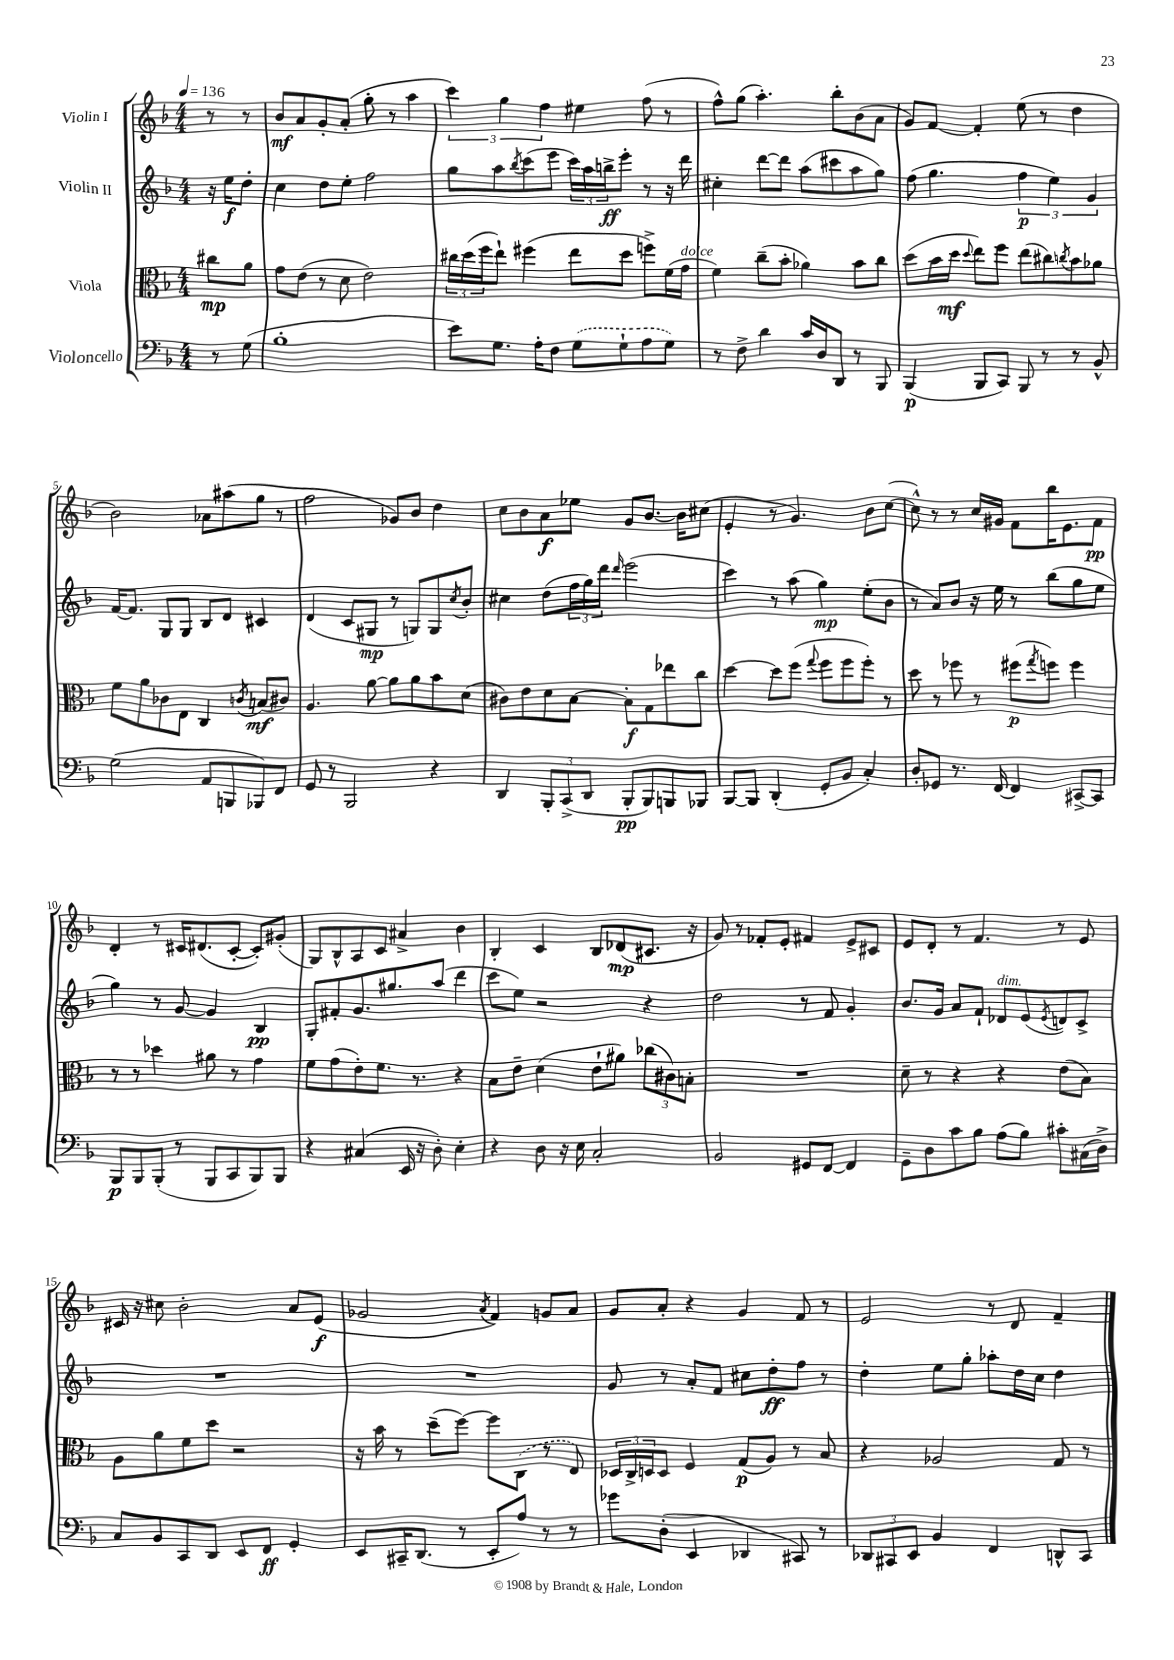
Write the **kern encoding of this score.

**kern	**dynam	**kern	**dynam	**kern	**dynam	**kern	**dynam
*part4	*part4	*part3	*part3	*part2	*part2	*part1	*part1
*staff4	*staff4	*staff3	*staff3	*staff2	*staff2	*staff1	*staff1
*I"Violoncello	*	*I"Viola	*	*I"Violin II	*	*I"Violin I	*
*clefF4	*	*clefC3	*	*clefG2	*	*clefG2	*
*k[b-]	*	*k[b-]	*	*k[b-]	*	*k[b-]	*
*M4/4	*	*M4/4	*	*M4/4	*	*M4/4	*
*MM136	*	*MM136	*	*MM136	*	*MM136	*
=	=	=	=	=	=	=	=
8r	.	8cc#X\L	mp	16r	.	8r	.
.	.	.	.	16ee\KL	f	.	.
(8G\	.	8a\J	.	8dd'\J	.	8r	.
=1	=1	=1	=1	=1	=1	=1	=1
1B-'	.	8g\L	.	4cc\	.	8b-/L	mf
.	.	(8e\J	.	.	.	8a/	.
.	.	8r	.	8dd\L	.	8g'/	.
.	.	8d\	.	8ee'\J	.	(8a'/J	.
.	.	2e\)	.	2ff\	.	8gg'\	.
.	.	.	.	.	.	8r	.
.	.	.	.	.	.	4aa\	.
=2	=2	=2	=2	=2	=2	=2	=2
8e\L)	.	24cc#X\LL	.	8gg\L	.	6ccc\)	.
.	.	(24dd\	.	.	.	.	.
.	.	24ff\J	.	.	.	.	.
8.G\J	.	8ee`\J)	.	8aa\	.	.	.
.	.	.	.	.	.	6gg\	.
.	.	.	.	8qbb-/	.	.	.
.	.	(4ff#X\	.	(8ccc\	.	.	.
16A'\KL	.	.	.	.	.	.	.
.	.	.	.	.	.	6ff\	.
8F\J	.	.	.	8eee\J	.	.	.
(8G\L	.	8ee\L	.	24ccc\LL)	.	4ee#X\	.
.	.	.	.	24aa\	.	.	.
.	.	.	.	24bbn^\J	ff	.	.
8G`\	.	8dd\J	.	8eee'\J	.	.	.
8A\	.	8ffn^\L)	.	8r	.	(8ff\	.
8G\J)	.	(16f\L	.	16r	.	8r	.
!	!	!LO:TX:a:i:t=dolce	!	!	!	!	!
.	.	16g\JJ	.	16ddd\	.	.	.
=3	=3	=3	=3	=3	=3	=3	=3
8r	.	4f\)	.	4cc#X'\	.	8ff^^\L)	.
8F^\	.	.	.	.	.	(8gg\J	.
4d\	.	(8cc~\L	.	[8ddd\L	.	4.aa'\)	.
.	.	8b-'\J	.	8ddd\J]	.	.	.
16c/LL	.	4a-X\)	.	(8aa\L	.	.	.
16D/J	.	.	.	.	.	.	.
8DD/J	.	.	.	8ccc#X\	.	8bb-'\L	.
8r	.	8b-\L	.	8aa\	.	(8b-\	.
8BBB-/	.	8cc\J	.	8gg\J)	.	8a\J	.
=4	=4	=4	=4	=4	=4	=4	=4
(4BBB-/	p	(8dd\L	.	(8ff\	.	8g/L)	.
.	.	16b-\L	.	4.gg\	.	[8f/J	.
.	.	16dd\JJ	mf	.	.	.	.
.	.	8qqdd/	.	.	.	.	.
8BBB-/L	.	8ee\L)	.	.	.	4f'/]	.
8CC/J)	.	8ff\J	.	.	.	.	.
8BBB-/	.	(8ee\L	.	6ff\	p	(8ee\	.
8r	.	8cc#X\)	.	.	.	8r	.
.	.	.	.	6ee\)	.	.	.
.	.	8qccn/	.	.	.	.	.
8r	.	8b-\	.	.	.	4dd\	.
.	.	.	.	6g/	.	.	.
8BB-^^/	.	8a-X\J	.	.	.	.	.
!!LO:LB:g=z
=5	=5	=5	=5	=5	=5	=5	=5
(2G\	.	8f\L	.	[16f/KL	.	2b-\)	.
.	.	.	.	8.f/J]	.	.	.
.	.	8a\	.	.	.	.	.
.	.	8c-X\	.	8G/L	.	.	.
.	.	8E\J	.	8G/J	.	.	.
8AA/L	.	4C/	.	8B-/L	.	8a-X\L	.
8BBBn/	.	.	.	8d/J	.	(8aa#X\	.
.	.	8qcn/	.	.	.	.	.
8BBB-X/)	.	(8Bn/L	mf	4c#X/	.	8gg\J	.
8FF/J	.	8c#X/J)	.	.	.	8r	.
=6	=6	=6	=6	=6	=6	=6	=6
8GG/	.	4.A/	.	(4d/	.	2ff\	.
8r	.	.	.	.	.	.	.
2BBB-/	.	.	.	8c/L	.	.	.
.	.	[8a\	.	8G#X/J	mp	.	.
.	.	8a\L]	.	8r	.	8g-X/L)	.
.	.	8a\	.	8Gn/L)	.	8b-/J	.
4r	.	8b-\	.	8G/	.	4dd\	.
.	.	.	.	8qcc/	.	.	.
.	.	(8d\J	.	8b-'/J	.	.	.
=7	=7	=7	=7	=7	=7	=7	=7
4DD/	.	8c#X\L)	.	4cc#X\	.	8cc\L	.
.	.	8e\	.	.	.	8b-\	.
12BBB-'/L	.	8d\	.	(8dd\L	.	8a\	f
(12CC^/	.	.	.	.	.	.	.
.	.	[8B-\J	.	24ff\L	.	8ee-X\J	.
12DD/J	.	.	.	24gg\)	.	.	.
.	.	.	.	24ddd\JJ	.	.	.
.	.	.	.	16qqddd/	.	.	.
8BBB-'/L	pp	8B-'\L]	f	(2eee\	.	8g/L	.
8BBB-/)	.	8G\	.	.	.	[8.b-/J	.
8BBBn/	.	8ee-X\	.	.	.	.	.
.	.	.	.	.	.	16b-\KL]	.
8BBB-X/J	.	8cc\J	.	.	.	(8cc#X\J	.
=8	=8	=8	=8	=8	=8	=8	=8
[8BBB-/L	.	[4dd\	.	4ccc\)	.	4e'/	.
8BBB-/J]	.	.	.	.	.	.	.
(4DD'/	.	8dd\L]	.	8r	.	8r	.
.	.	(8ff\J	.	(8aa\	.	4.g/)	.
.	.	8qqgg/	.	.	.	.	.
8GG'/L	.	8ff\L	.	4gg\)	mp	.	.
8BB-/J	.	8ff\	.	.	.	.	.
4C'/)	.	8ff'\J)	.	(8ee'\L	.	8b-\L	.
.	.	8r	.	8b-\J	.	([8cc\J	.
=9	=9	=9	=9	=9	=9	=9	=9
8D'/L	.	8dd\	.	8r	.	8cc^^\])	.
8GG-X/J	.	8r	.	8a/L)	.	8r	.
8.r	.	8ff-X\	.	8b-/J	.	8r	.
.	.	8r	.	16r	.	16cc/LL	.
[16FF/	.	.	.	16ee\	.	16g#X/JJ	.
4FF/]	.	(8ff#X\L	p	8r	.	8f\L	.
.	.	8qgg/	.	.	.	.	.
.	.	8ffn\J)	.	(8bb-\L	.	16bb-\K	.
.	.	.	.	.	.	8.e\	.
[8CC#X^/L	.	4ff\	.	8gg\	.	.	.
8CC#/J]	.	.	.	8ee\J	.	8f\J	pp
!!LO:LB:g=z
=10	=10	=10	=10	=10	=10	=10	=10
8BBB-/L	p	8r	.	4gg\)	.	4d'/	.
8BBB-/	.	8r	.	.	.	.	.
(8BBB-'/J	.	4dd-X\	.	8r	.	8r	.
8r	.	.	.	[8g/	.	16c#X/KL	.
.	.	.	.	.	.	(8.d#X/	.
8BBB-/L	.	8a#X\	.	4g/]	.	.	.
8CC/	.	8r	.	.	.	[8c#'/J	.
8BBB-/)	.	4g\	.	4B-/	pp	8c#'/L])	.
8BBB-/J	.	.	.	.	.	(8g#X'/J	.
=11	=11	=11	=11	=11	=11	=11	=11
4r	.	8f\L	.	8G'/L	.	8G/L)	.
.	.	(8g\	.	8f#X'/	.	8B-^^/	.
(4C#X/	.	8e'\)	.	8.g/	.	8A/	.
.	.	8.f\J	.	.	.	8c/J	.
.	.	.	.	8.gg#X/	.	.	.
16EE/	.	.	.	.	.	4a#X^/	.
16r	.	8.r	.	.	.	.	.
8D'\)	.	.	.	(8aa/J	.	.	.
4E'\	.	4r	.	4ddd\	.	4b-\	.
=12	=12	=12	=12	=12	=12	=12	=12
4r	.	8B-\L	.	8ccc\L	.	4B-'/	.
.	.	8e~\J	.	8ee\J)	.	.	.
8D\	.	(4d\	.	2r	.	4c/	.
16r	.	.	.	.	.	.	.
16E\	.	.	.	.	.	.	.
2C'/	.	8e`\L	.	.	.	8B-/L	.
.	.	8a#X\J)	.	.	.	(8d-X/	mp
.	.	(12cc-X\L	.	4r	.	8.c#X/J	.
.	.	12c#X\)	.	.	.	.	.
.	.	12Bn'\J	.	.	.	.	.
.	.	.	.	.	.	16r	.
=13	=13	=13	=13	=13	=13	=13	=13
2BB-/	.	1r	.	2dd\	.	8g/)	.
.	.	.	.	.	.	8r	.
.	.	.	.	.	.	8f-X'/L	.
.	.	.	.	.	.	8e'/J	.
8GG#X/L	.	.	.	8r	.	4f#X/	.
[8FF/J	.	.	.	8f/	.	.	.
4FF/]	.	.	.	4g'/	.	8e^/L	.
.	.	.	.	.	.	8c#X/J	.
=14	=14	=14	=14	=14	=14	=14	=14
8GG~\L	.	8d~\	.	8.b-/L	.	8e/L	.
8D\	.	8r	.	.	.	8d'/J	.
.	.	.	.	16g/Jk	.	.	.
8c\	.	4r	.	8a/L	.	8r	.
8B-\J	.	.	.	8f`/J	.	4.f/	.
!	!	!	!	!LO:TX:a:i:t=dim.	!	!	!
(8A\L	.	4r	.	8d-X/L	.	.	.
8B-\J)	.	.	.	(8e/	.	.	.
.	.	.	.	8qe/	.	.	.
8c#X'\L	.	(8e\L	.	8dn/)	.	8r	.
(16C#X\L	.	8B-\J)	.	8c^/J	.	8e/	.
16D^\JJ)	.	.	.	.	.	.	.
!!LO:LB:g=z
=15	=15	=15	=15	=15	=15	=15	=15
8C/L	.	8A\L	.	1r	.	16c#X/	.
.	.	.	.	.	.	16r	.
8BB-/	.	8a\	.	.	.	8cc#X\	.
8CC/	.	8f\	.	.	.	2b-'\	.
8DD/J	.	8dd\J	.	.	.	.	.
8EE/L	.	2r	.	.	.	.	.
8FF/J	ff	.	.	.	.	.	.
4GG'/	.	.	.	.	.	8a/L	.
.	.	.	.	.	.	(8e/J	f
=16	=16	=16	=16	=16	=16	=16	=16
8EE/L	.	16r	.	1r	.	2g-X/	.
.	.	16b-\	.	.	.	.	.
16CC#X~/K	.	8r	.	.	.	.	.
(8.DD/J	.	.	.	.	.	.	.
.	.	(8dd~\L	.	.	.	.	.
8r	.	[8ff\J)	.	.	.	.	.
.	.	.	.	.	.	8qa/	.
8EE'/L	.	8ff\L]	.	.	.	4f/)	.
8A/J)	.	(8C\J	.	.	.	.	.
8r	.	8r	.	.	.	8gn/L	.
8r	.	8E/)	.	.	.	8a/J	.
=17	=17	=17	=17	=17	=17	=17	=17
8g-X\L	.	24D-X/LL	.	8g/	.	8g/L	.
.	.	24C^/	.	.	.	.	.
.	.	24Dn/J	.	.	.	.	.
(8D'\J	.	8D/J	.	8r	.	8a'/J	.
4EE/	.	4F/	.	8a'/L	.	4r	.
.	.	.	.	8f/J	.	.	.
4DD-X/	.	(8G/L	p	8cc#X\L	.	4g/	.
.	.	8A/J)	.	8dd'\	ff	.	.
8CC#X/)	.	8r	.	8ff\J	.	8f/	.
8r	.	8B-/	.	8r	.	8r	.
=18	=18	=18	=18	=18	=18	=18	=18
12DD-X/L	.	4r	.	4dd'\	.	2e/	.
12CC#X/	.	.	.	.	.	.	.
12EE/J	.	.	.	.	.	.	.
4BB-/	.	2A-X/	.	8ee\L	.	.	.
.	.	.	.	8gg'\J	.	.	.
4FF/	.	.	.	8aa-X'\L	.	8r	.
.	.	.	.	16dd\L	.	8d/	.
.	.	.	.	16cc\JJ	.	.	.
8DDn^^/L	.	8G/	.	4dd\	.	4f~/	.
8CC#/J	.	8r	.	.	.	.	.
==	==	==	==	==	==	==	==
*-	*-	*-	*-	*-	*-	*-	*-
